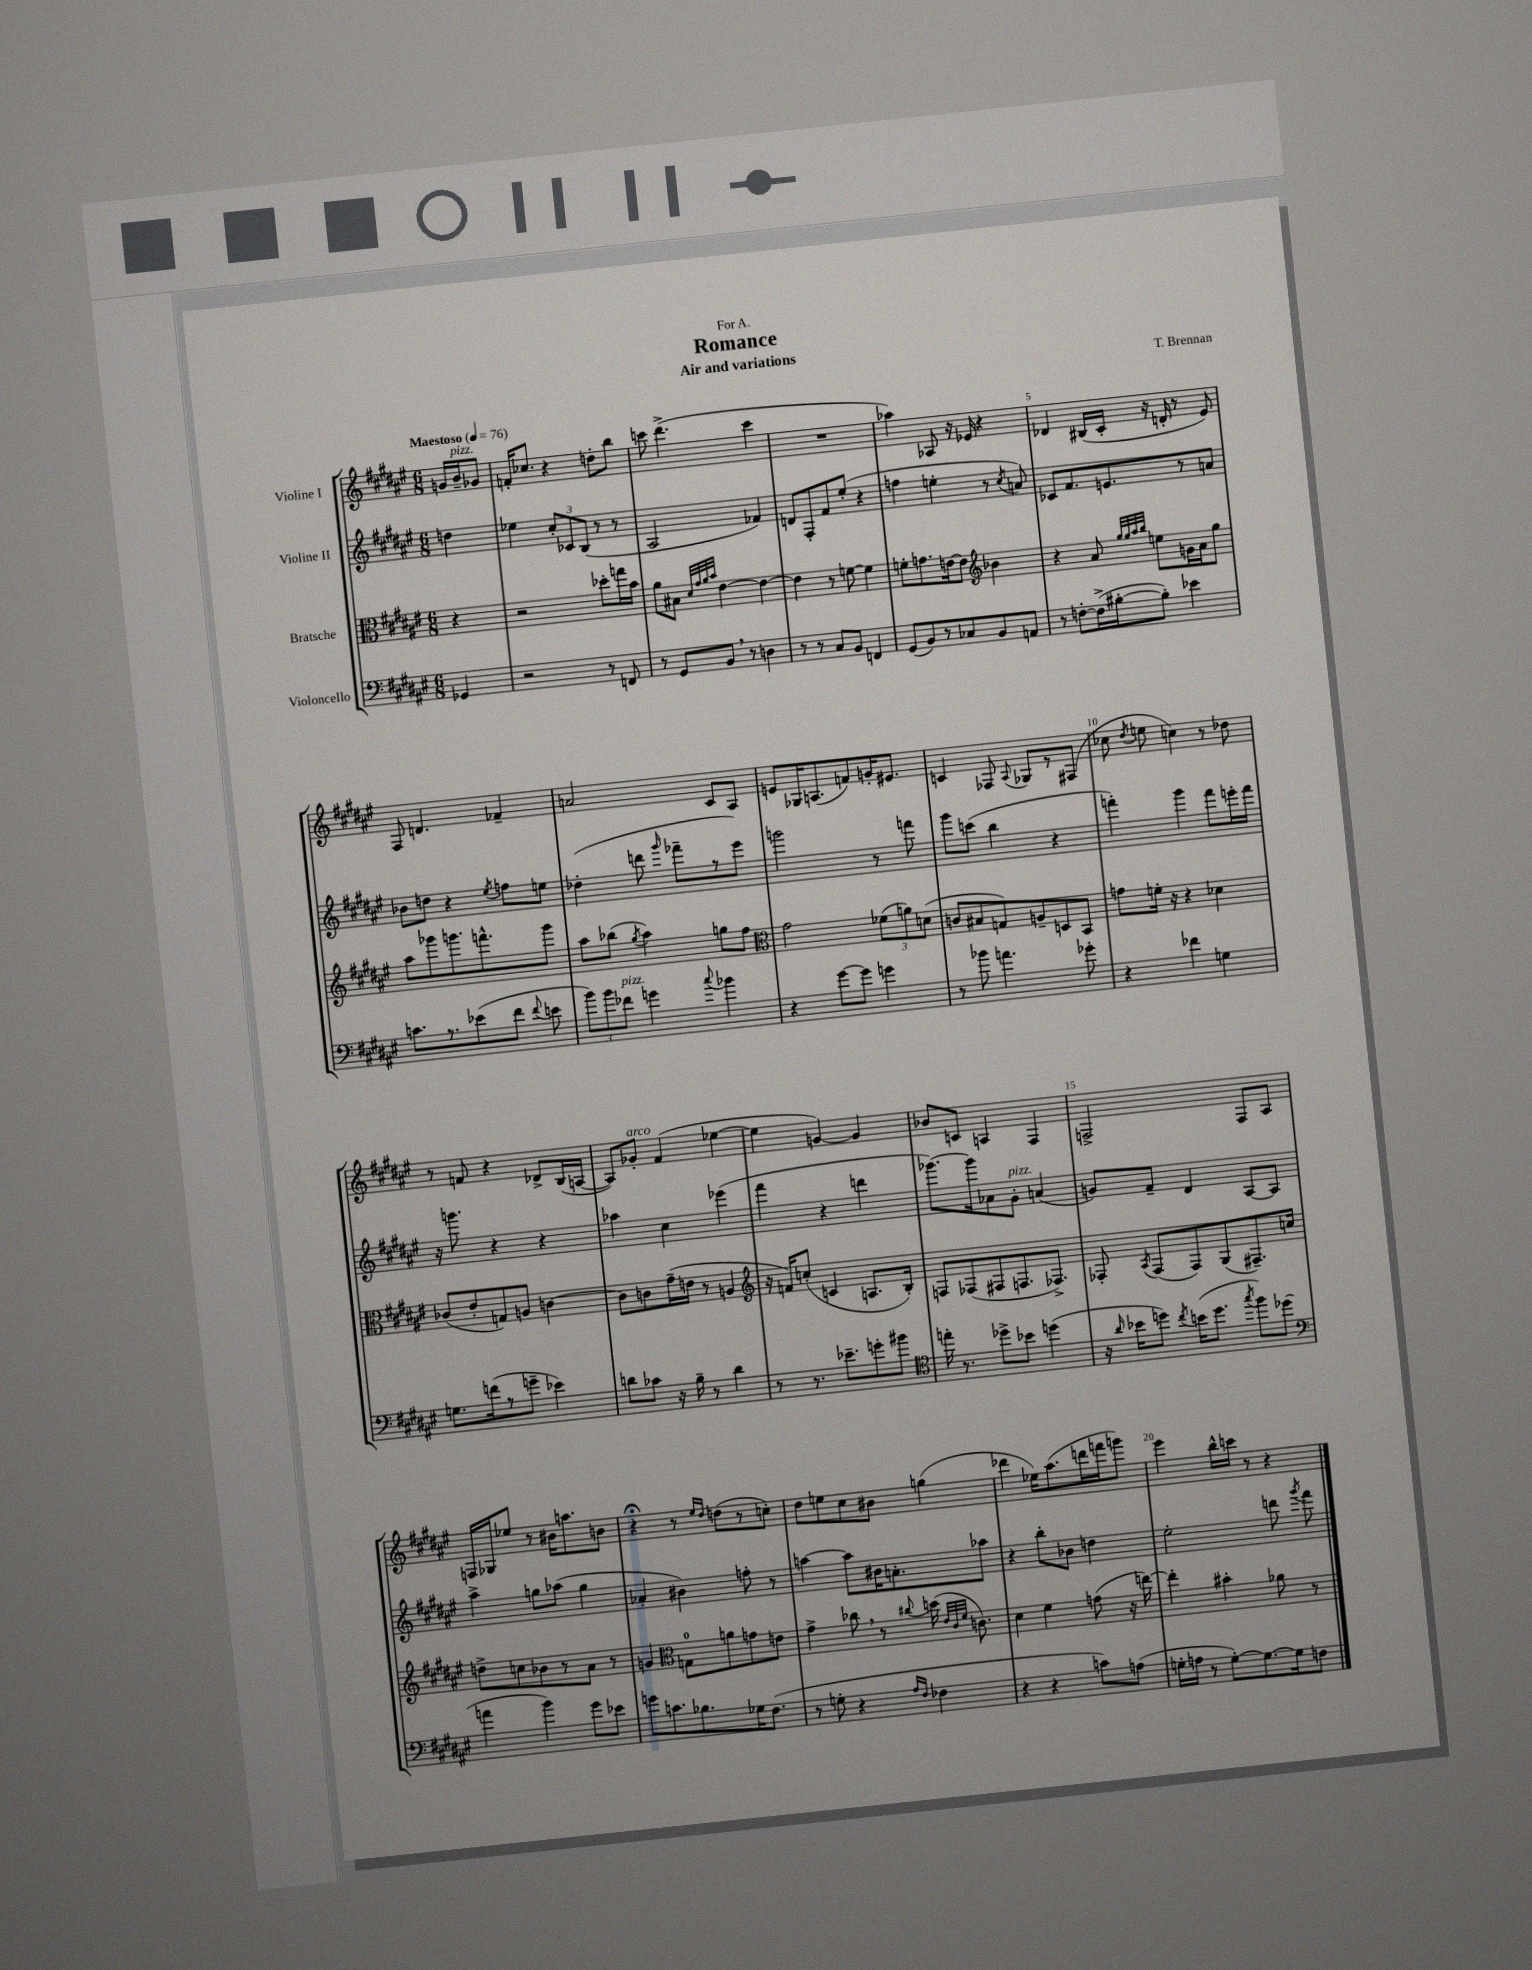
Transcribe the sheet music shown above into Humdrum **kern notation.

**kern	**kern	**kern	**kern
*staff4	*staff3	*staff2	*staff1
*clefF4	*clefC3	*clefG2	*clefG2
*k[f#c#g#d#a#e#]	*k[f#c#g#d#a#e#]	*k[f#c#g#d#a#e#]	*k[f#c#g#d#a#e#]
*M6/8	*M6/8	*M6/8	*M6/8
*MM76	*MM76	*MM76	*MM76
4GG-/	4r	4dd\	16g/LL
.	.	.	16b~/J
.	.	.	8g-/J
=	=	=	=
2r	2r	4ee-\	16f'/LK
.	.	.	8.cc-/J
.	.	12cc#'/L	4r
.	.	12c-/	.
.	.	(12B/J	.
8r	8dd-'\L	8r	8dd'\L
8FF/	16gg\L	8r	8bb\J
.	16b\JJ	.	.
=	=	=	=
8r	8a#\L	2A#/	8ccc\
8GG#/L	8B#\J	.	(4.ddd#^\
.	32qqd#/LLL	.	.
.	32qqg#/	.	.
.	32qqa#/	.	.
.	32qqb/JJJ	.	.
8BB/J	[4e#\	.	.
8r	.	.	.
4D\	4e#\_	4f-/)	4ccc\
=	=	=	=
8r	4e#\]	8d/L	2.r
8r	.	8F#'/	.
8C#/L	8r	8f#/	.
8BB/J	[8f\	(8ee#'/J	.
4FF/	4f\]	4r	.
=	=	=	=
(8GG#/L	8f'\L	4ff\	4aa-\)
8BB/)	8.g\	.	.
8r	.	4ee'\	8A-/
.	[16e\k	.	.
8C-/	8e\]J	.	16r
.	.	.	16e-/
*	*clefG2	*	*
8BB/	4b-\	8r	4r
.	.	8qcc#/	.
8AA/J	.	8a/)	.
=	=	=	=
8r	4r	8c-/L	4d-/
[8F'\L	.	8.f#/	.
(16F^\]L	8a#/	.	(16B#/LL
[16B#'\J	.	8.e/	16c#'/JJ
.	32qqgg#/LLL	.	.
.	32qqgg#/	.	.
.	32qqaa#/	.	.
.	32qqbb/JJJ	.	.
8B#'\]J)	8ee\L	.	16r
.	.	.	16d'/
4e-\	16g\L	8r	8r
.	16a#\J	.	.
.	8gg#\J	8a/J	8e#/)
=	=	=	=
8.c\L	8aa#\L	8b-\L	8F#/
.	8ggg-\	8dd\J	4.d/
8.r	.	.	.
.	8.ggg\	4r	.
(8e-\	.	.	.
.	8.fff^^\	.	.
.	.	8qee#/	.
8f#\J	.	8ff\L	4f-~/
8qqf#/	.	.	.
8e\	8ggg\J	8ee\J	.
=	=	=	=
12b\L)	8aa#\L	(4dd-'\	2a/
12b\	.	.	.
.	(8bb-\J	.	.
12f-\J	.	.	.
.	8qgg#/	.	.
4g\	4aa#\)	8ddd\	.
.	.	16qqggg#/	.
.	.	8fff-~\L	.
8qqcc#/	.	.	.
4b-\	8gg\L	8r	8c#/L
.	8ff#\J	8eee#\J)	8A#/J
=	=	=	=
*	*clefC3	*	*
4r	2g#\	2ggg\	8e/L
.	.	.	16G-/K
.	.	.	(8.A/
[8g#\L	.	.	.
8g#\]J	.	.	8f/)
4g\	(12f-\L	8r	16g'/K
.	.	.	8.e#/J
.	12a\)	.	.
.	.	8fff\	.
.	(12d\J	.	.
=	=	=	=
8r	8c/L	8ggg#\L	4c/
8b-\	8B#/	(8ccc\J	.
4.a\	8G/)	4bb\	8F-/
.	.	.	8qqA#/
.	8A~/	.	8G-/L
.	8D/	4r	8r
8g-'\	8BB/J	.	(8F#/J
=	=	=	=
4r	8g\L	4fff'\)	8cc-\
.	.	.	8qdd#/
.	16f'\Jk	.	8ee\
.	16r	.	.
4f-\	4r	4ggg#\	4cc\)
4G\	4d-\	8fff\L	8r
.	.	16eee'\L	8dd-\
.	.	16fff\JJ	.
=	=	=	=
8.G\L	(8c-/L	16r	8r
.	.	8.ggg\	.
.	8e#'/	.	8f/
(16f\k	.	.	.
8r	8G/)	4r	4r
8g~\J	8A/J	.	.
4e-\)	[4c\	4r	8d-^/L
.	.	.	(16B/L
.	.	.	[16A/JJ
=	=	=	=
8d\L	8c\]L	4aa-\	8A/]L)
8c-\J	8c\	.	8g-'/J
16r	(16g#~\L	4cc#\	(4f#/
16B~\	16e\JJ	.	.
8r	8r	.	.
4d\	4A/	(4eee-\	[4ee-\
=	=	=	=
*	*clefG2	*	*
8r	16r	4fff#\	4ee-\]
.	16f/LK)	.	.
8.r	(8cc'/J	.	.
.	4c/	4r	[4g/)
8.e-~\L	.	.	.
8g'\	8.A/L	4ddd\	4g/]
8b#\J	.	.	.
.	16B'/Jk)	.	.
=	=	=	=
*clefC4	*	*	*
16ee'\	8F/L	[8.ggg-\L)	8b-/L
8.r	.	.	.
.	(8F-/	.	8c/J
.	.	16ggg-\]k	.
8dd-^\L	8F#/	8a-\	4A/
8b-\J	8.F/	8g#'\J	.
(4dd\	.	(4a/	4F#/
.	8.F-^/J)	.	.
=	=	=	=
16r	8F-'/	8g/L)	2F^/
16qqa#/	.	.	.
16b-\LK	.	.	.
.	8qA#/	.	.
8dd\J)	(8F-/L	8f#~/J	.
8qcc#/	.	.	.
(16b\LK	8F-/)	4d#/	.
8.dd\J	.	.	.
.	(8G#/	.	.
8qgg#/	.	.	.
8ff#\L)	8.F#~/)	[8A#/L	8F/L
(8dd-\J	.	8A#/]J	8A#/J
.	16cc/Jk	.	.
=	=	=	=
*clefF4	*	*	*
4a\	8dd^\L	4aa#^\	16F/LL
.	.	.	16G-/J
.	8cc\	.	8ee-/J
4b\)	8b-\	8gg\L	8r
.	8r	(8aa-\J	16b#\LK
.	.	.	8.aa\
8g#\L	8a#\J	4gg\	.
8e-\J	8r	.	8b\J
=	=	=	=
8g\L	4g/	4a-'/	4r;
8.c\	.	.	.
*	*clefC3	*	*
.	8G\L	4b#\)	8r
8.B-\	.	.	.
.	.	.	16qqee#/LL
.	.	.	16qqdd#/JJ
.	8a\	.	(8dd\L
16G-\K	8g\	8ff'\	8r
(8.F#\J	.	.	.
.	8e\J	8r	8cc'\J)
=	=	=	=
8r	4g#^\	[4aa\	8dd#\L
8G'\	.	.	8ee\
4r	8cc-\	8aa\]L	8cc#\
.	8r	16b#\K	8b#\J
.	.	8.a'\	.
16qqA#/LL	.	.	.
16qqF#/JJ	8qqcc#/	.	.
4F-\	(16dd\	.	(4gg\
.	32qqe#/LLL	.	.
.	32qqc#/	.	.
.	32qqf#/JJJ	.	.
.	8.c\)	.	.
.	.	8aa-\J	.
=	=	=	=
4r	4d#\	4r	4ddd-\
4r	4f#\	8bb'\L	16ee-\LK)
.	.	.	(8.aa#\
.	.	8b-\J	.
8c\L)	(8g\	4dd\	16ddd\L
.	.	.	16fff\J
(8A\J	16r	.	8ggg\J)
.	[16ee\)	.	.
=	=	=	=
16G'\LL	4ee'\]	2ee#'\	4eee#\
16A\JJ	.	.	.
8r	.	.	.
[8G'\L)	4b#'\	.	16bb^^\LL
.	.	.	16ccc\JJ
8.G\_	.	.	8r
.	8a-\	8ddd\	4r
16G\]k	.	.	.
.	.	8qggg#/	.
8F\J	8r	8fff#\	.
==	==	==	==
*-	*-	*-	*-
